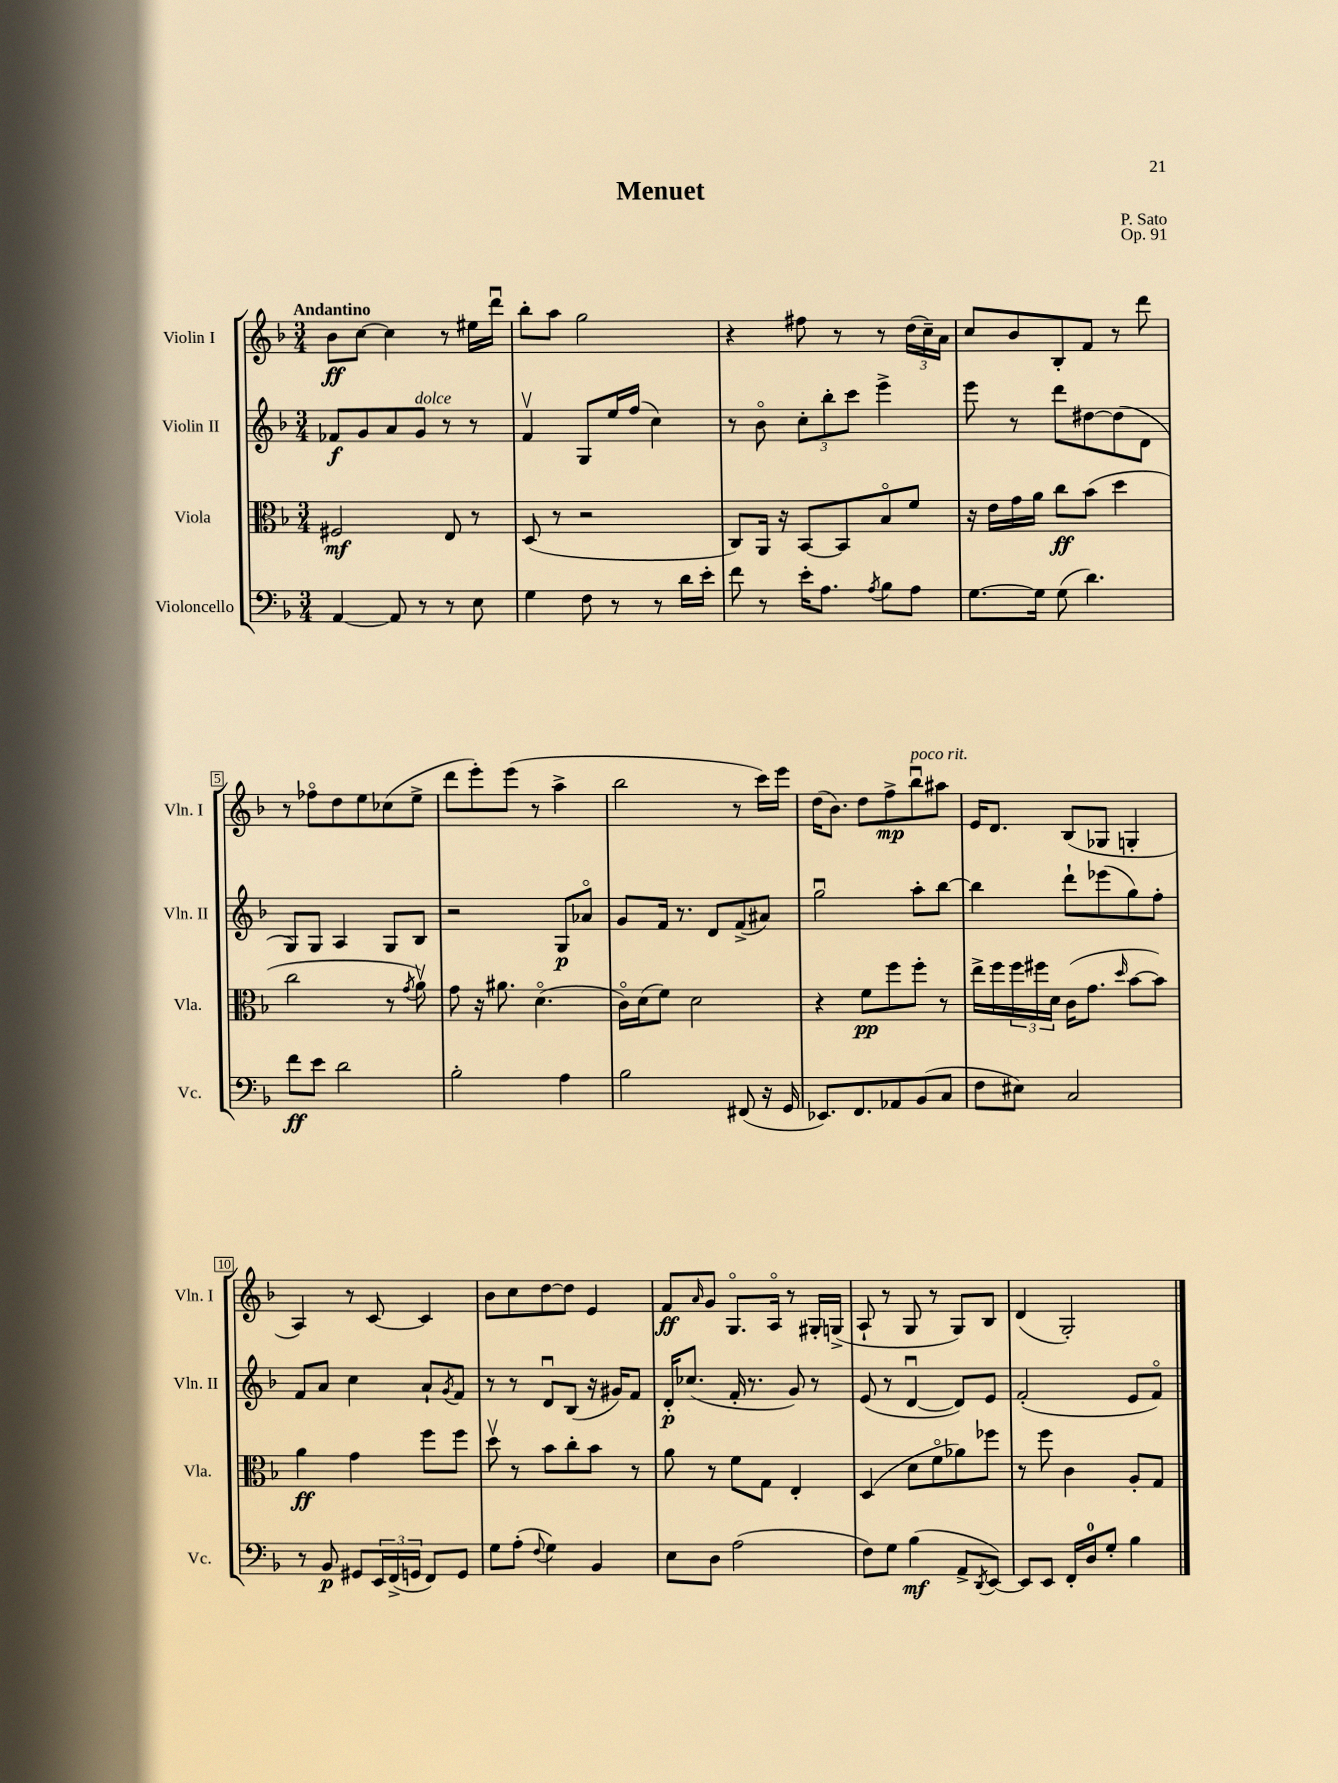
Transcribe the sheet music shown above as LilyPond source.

\header { title = "Menuet" composer = "P. Sato" opus = "Op. 91" }
<<
\new StaffGroup <<
\new Staff = "s0" \with { instrumentName = "Violin I" shortInstrumentName = "Vln. I" } {
    \clef treble \key f \major \numericTimeSignature \time 3/4 \tempo "Andantino"
    bes'8\ff c''8~ c''4 r8 eis''16 d'''16\downbow |
    bes''8-. a''8 g''2 |
    r4 fis''8 r8 r8 \tuplet 3/2 { d''16( c''16--) a'16 } |
    c''8 bes'8 bes8-. f'8 r8 d'''8 |
    r8 fes''8\flageolet d''8 e''8 ces''8( e''8-> |
    d'''8 e'''8-.) e'''8( r8 a''4-> |
    bes''2 r8 c'''16) e'''16 |
    d''16( bes'8.) d''8 f''8->\mp bes''8\downbow^\markup { \italic "poco rit." } ais''8 |
    e'16 d'8. bes8( ges8 g4-. |
    a4) r8 c'8~ c'4 |
    bes'8 c''8 d''8~ d''8 e'4 |
    f'8\ff \grace { a'16 } g'8 g8.\flageolet a16\flageolet r8 gis16-. g16->( |
    a8-! r8 g8 r8 g8) bes8 |
    d'4( g2-.) \bar "|." |
}
\new Staff = "s1" \with { instrumentName = "Violin II" shortInstrumentName = "Vln. II" } {
    \clef treble \key f \major \numericTimeSignature \time 3/4
    fes'8\f g'8 a'8 g'8^\markup { \italic "dolce" } r8 r8 |
    f'4\upbow g8 e''16 f''16( c''4) |
    r8 bes'8\flageolet \tuplet 3/2 { c''8-. bes''8-. c'''8 } e'''4-> |
    e'''8 r8 d'''8 dis''8~ dis''8( d'8 |
    g8) g8 a4 g8 bes8 |
    r2 g8\p aes'8\flageolet |
    g'8 f'16 r8. d'8 f'8->( ais'8) |
    g''2\downbow a''8-. bes''8~ |
    bes''4 d'''8-! ees'''8( g''8) f''8-. |
    f'8 a'8 c''4 a'8-! \acciaccatura { g'8 } f'8 |
    r8 r8 d'8\downbow bes8( r16 gis'16) f'8 |
    d'16-.\p ces''8.( f'16-. r8. g'8) r8 |
    e'8( r8 d'4~\downbow d'8) e'8 |
    f'2-.( e'8 f'8\flageolet) \bar "|." |
}
\new Staff = "s2" \with { instrumentName = "Viola" shortInstrumentName = "Vla." } {
    \clef alto \key f \major \numericTimeSignature \time 3/4
    fis2\mf e8 r8 |
    d8( r8 r2 |
    c8) a,16 r16 bes,8~ bes,8 bes8\flageolet f'8 |
    r16 e'16 g'16 a'16 c''8\ff bes'8( d''4 |
    c''2 r8 \acciaccatura { g'8 } a'8\upbow) |
    g'8 r16 ais'8. d'4.\flageolet( |
    c'16\flageolet) d'16( f'8) d'2 |
    r4 f'8\pp f''8 f''8-. r8 |
    e''16-> f''16 \tuplet 3/2 { f''16 fis''16 d'16 } c'16( g'8. \grace { d''16 } bes'8~ bes'8) |
    a'4\ff g'4 f''8 f''8 |
    d''8\upbow r8 bes'8 c''8-. bes'8 r8 |
    a'8 r8 f'8 g8 e4-. |
    d4( d'8 f'8\flageolet aes'8) fes''8 |
    r8 f''8 c'4 a8-. g8 \bar "|." |
}
\new Staff = "s3" \with { instrumentName = "Violoncello" shortInstrumentName = "Vc." } {
    \clef bass \key f \major \numericTimeSignature \time 3/4
    a,4~ a,8 r8 r8 e8 |
    g4 f8 r8 r8 d'16 e'16-. |
    f'8 r8 e'16-. a8. \acciaccatura { a8 } bes8 a8 |
    g8.~ g16 g8( d'4.) |
    f'8\ff e'8 d'2 |
    bes2-. a4 |
    bes2 fis,8( r16 g,16 |
    ees,8.) f,8. aes,8 bes,8( c8 |
    f8 eis8) c2 |
    r8 bes,8\p gis,8 \tuplet 3/2 { e,16 f,16->( g,16 } f,8) g,8 |
    g8 a8-.( \appoggiatura { f8 } g4) bes,4 |
    e8 d8 a2( |
    f8) g8 bes4\mf( a,8-> \acciaccatura { d,8 } e,8~) |
    e,8 e,8 f,16-. d16-0 g8-. bes4 \bar "|." |
}
>>
>>
\layout { \context { \Score \override BarNumber.stencil = #(make-stencil-boxer 0.1 0.3 ly:text-interface::print) } }
